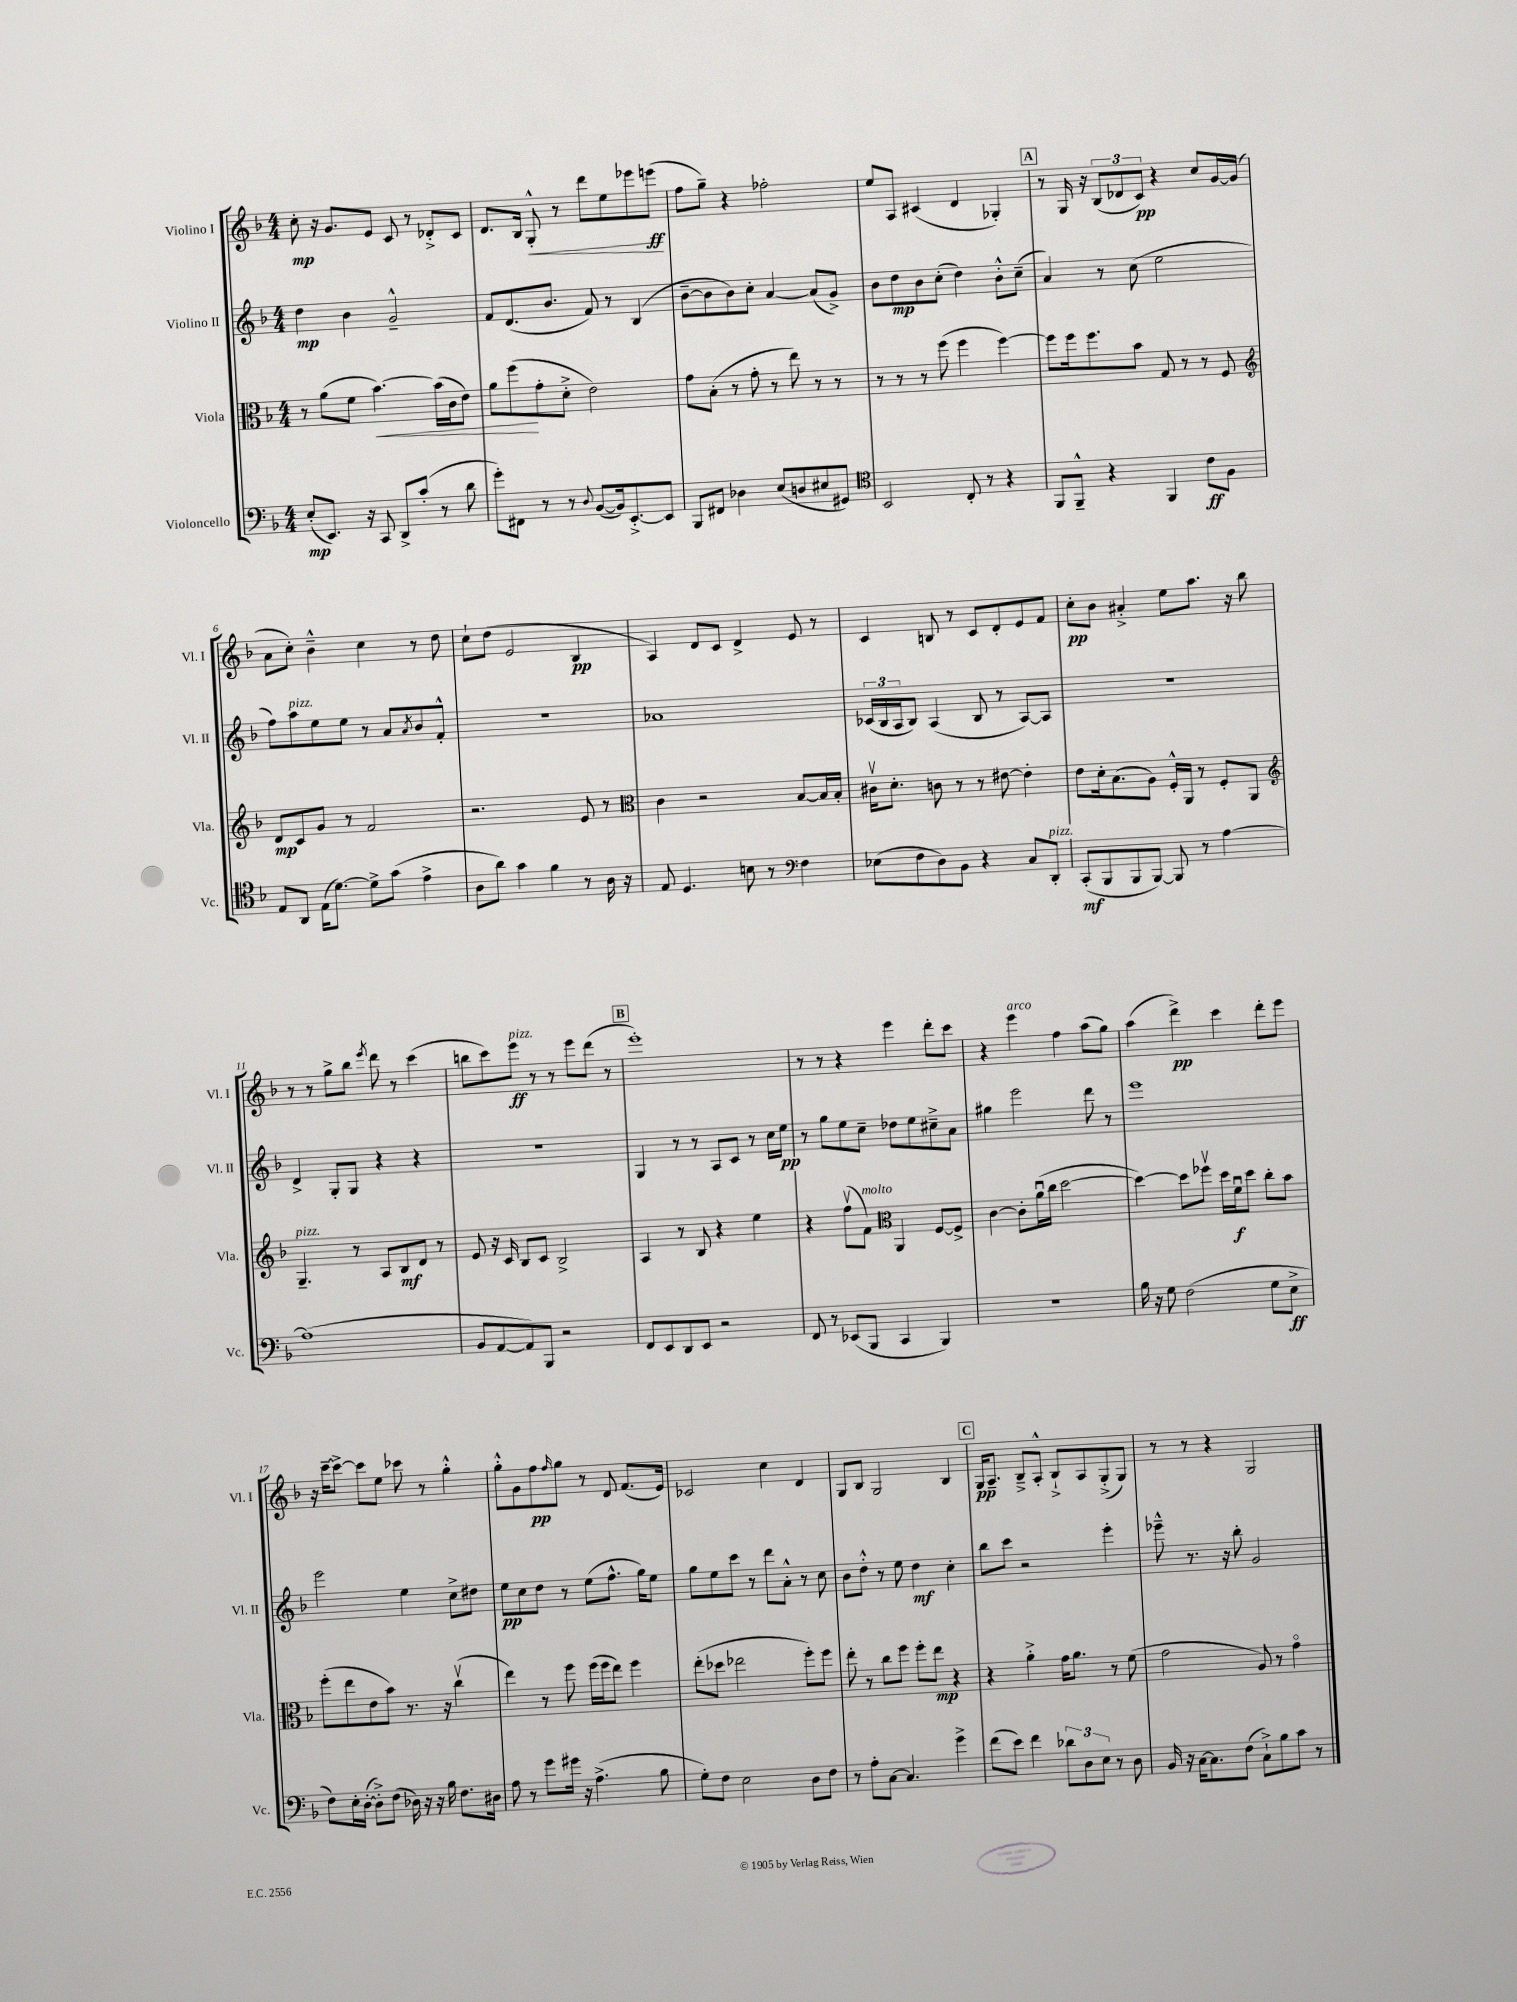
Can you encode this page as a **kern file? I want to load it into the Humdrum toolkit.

**kern	**kern	**kern	**kern
*staff4	*staff3	*staff2	*staff1
*clefF4	*clefC3	*clefG2	*clefG2
*k[b-]	*k[b-]	*k[b-]	*k[b-]
*M4/4	*M4/4	*M4/4	*M4/4
(8E'	8r	4dd	8cc'
8.EE)	(8a	.	16r
.	.	.	8.g
.	8f	4b-	.
16r	.	.	.
8CC	[4.b-)	.	8e
8DD^	.	2g~^^	8c
(8c'	.	.	8r
8r	(16b-]	.	8d-'^
.	16c	.	.
8d	8e)	.	8c
=	=	=	=
8g')	8a	8f	8.d
8FF#	(8ff	(8.d	.
.	.	.	16B-
8r	8g'	.	8G'^^
.	.	8.b-	.
8r	8d'^	.	8r
8qqD	.	.	.
([8BB-	2e)	8f)	8ddd
16BB-])	.	8r	8ee
[8.EE'^	.	.	.
.	.	(4B-	8eee-
8EE]	.	.	(8eee
=	=	=	=
8BBB-	8g	[8b-~	8ff
8FF#	(8B-'	8b-]	8gg~)
4D-	8r	8b-)	4r
.	8g'	8cc'	.
(8E	8r	[4a	2ff-'
8D	8ee)	.	.
8E#	8r	(8a]	.
8GG#)	8r	8g^)	.
=	=	=	=
*clefC4	*	*	*
2BB-	8r	8b-	8ee
.	8r	8dd	8A
.	8r	8b-	(4c#
.	(8ff	(8cc'	.
8C'	4ff	4dd)	4d
8r	.	.	.
4r	[4ff)	8b-'^^	4G-')
.	.	(8cc~	.
=	=	=	=
8FF	8ff]	4a)	8r
8FF~^^	16ff	.	16G
.	8.ff	.	16r
4r	.	8r	(12B-
.	.	.	12d-
.	8b-	(8cc	.
.	.	.	12c)
4FF	8G	2ee	4r
.	8r	.	.
8c	8r	.	8cc
8F	8F	.	[16g
.	.	.	(16g]
=	=	=	=
*	*clefG2	*	*
8E	8d	8ff)	8a
8AA	8c	8aa	8cc')
(16E	8g	8ee	4b-~^^
[8.d)	.	.	.
.	8r	8ee	.
8d^]	2f	8r	4cc
(8g	.	8a	.
.	.	8qa	.
4e^	.	8b-	8r
.	.	8f'^^	8dd
=	=	=	=
8A	2.r	1r	8cc`
8a)	.	.	(8dd
4g	.	.	2e
4f	.	.	.
8r	8e	.	4B-
16A	8r	.	.
16r	.	.	.
=	=	=	=
*	*clefC3	*	*
8E	4c	1a-	4A)
4.D	.	.	.
.	2r	.	8d
.	.	.	8c
8B	.	.	4d^
8r	.	.	.
*clefF4	*	*	*
4F	[8B-	.	8e
.	16B-]	.	8r
.	16B-'	.	.
=	=	=	=
(8E-	16c#v	(24c-	4c
.	.	24B-	.
.	8.d'	.	.
.	.	24A	.
8F	.	8B-)	.
8D)	8c	(4A	8B
8BB-	8r	.	8r
4r	8r	8B-	8c
.	[8e#	8r	8d'
8C	4e#']	[8A)	8e
8DD'	.	8A]	8f
=	=	=	=
(8CC'	8e	1r	8cc'
8BBB-	16d'	.	8b-
.	(8.B-	.	.
8BBB-	.	.	4a#'^
[8BBB-)	8A)	.	.
8BBB-]	16F'^^	.	8ee
.	16AA	.	.
8r	8r	.	8.aa
[4A	8F'	.	.
.	.	.	16r
.	8AA	.	8bb-
=	=	=	=
*	*clefG2	*	*
(1A]	4.G~	4d^	8r
.	.	.	8r
.	.	8G'	8gg^
.	8r	8G	8bb-
.	.	.	8qeee
.	8A	4r	8ddd
.	8B-	.	8r
.	8d	4r	(4ccc
.	8r	.	.
=	=	=	=
8BB-	8e	1r	8bb
[8AA	16r	.	8ccc)
.	16c	.	.
8AA])	8B-	.	8eee
8BBB-	8c	.	8r
2r	2B-^	.	8r
.	.	.	8eee
.	.	.	(8ddd
.	.	.	8r
=	=	=	=
8FF	4A	4G	1eee')
8EE	.	.	.
8DD	8r	8r	.
8EE	8B-	8r	.
2r	4r	8A	.
.	.	8c	.
.	4ee	8r	.
.	.	16cc	.
.	.	16ee	.
=	=	=	=
8FF	4r	8r	8r
8r	.	8gg	8r
(8EE-	(8ffv	8ee	4r
8BBB-	8f)	8cc~	.
*	*clefC3	*	*
4CC	4AA	8dd-	4eee
.	.	8ee	.
4BBB-)	[8F	8cc#~^	8ddd'
.	8F^]	8a	8ccc
=	=	=	=
1r	[4c	4gg#	4r
.	8c']	2eee	4eee
.	(16au	.	.
.	16cc	.	.
.	[2dd	.	4ff
.	.	8ddd	(8aa
.	.	8r	8gg)
=	=	=	=
16B-	4dd_)	1eee	(4aa
16r	.	.	.
8G	.	.	.
(2F	8dd]	.	4ddd^)
.	8ff-v	.	.
.	16dd	.	4ccc
.	16fu	.	.
.	8dd	.	.
8G	8cc'	.	8ddd'
8E^	8b-	.	8eee
=	=	=	=
8F)	(8ff'	2eee	16r
.	.	.	[16ccc~
16E'	8ee	.	8ccc^_
([16D'	.	.	.
8D'^])	8e	.	8ccc]
(8F	8b-)	.	8ee
16D-)	8.r	4ee	8ccc-
16r	.	.	.
16r	.	.	8r
16B-	16r	.	.
8.F	(4ccv	8cc^	4gg'^^
.	.	8dd#	.
16D#	.	.	.
=	=	=	=
8A	4ee)	8ee	8gg'^^
8r	.	8cc	8g
8g	8r	8dd	8ff
.	.	.	16qqff
16g#	8ff	8r	8gg
16r	.	.	.
(4.A^	(16ff	(8ee	8r
.	16ff	.	.
.	8ee)	8.ff^^	8d
.	4ff	.	(8.f
.	.	16gg)	.
8B-	.	8ee	.
.	.	.	16e)
=	=	=	=
8G')	(8ee'	8gg	2c-
8F	8dd-	8ee	.
2E	2ee-	8ccc	.
.	.	8r	.
.	.	8ddd	4cc
.	.	8a'^^	.
8D	8ff')	8r	4d
8F	8ff	8cc	.
=	=	=	=
8r	8ee'	8b-	8G
8A'	8r	8dd'^^	8B-
[8C	8cc	8r	2G
4.C]	8ff	8ee	.
.	8ff'	4dd	.
.	8ee	.	.
4g^	4r	4cc'	4B-
=	=	=	=
(8f	4r	8bb-	16G
.	.	.	8.A~
8e)	.	8ccc	.
4f	4a'^	2r	8B-~^
.	.	.	8A'^^
12d-	16g	.	8B-`^
.	8.a	.	.
12D	.	.	.
.	.	.	8A
12E	.	.	.
8r	8r	4eee'	(8G'^
8D	(8f	.	8G)
=	=	=	=
16BB-	2g	8eee-~^^	8r
16r	.	.	.
[16C	.	8.r	8r
8.C]	.	.	.
.	.	.	4r
.	.	16r	.
(8F	.	8bb-'	.
8C`^)	8A)	2g	2G
8B-	8r	.	.
8c	4go	.	.
8r	.	.	.
==	==	==	==
*-	*-	*-	*-
